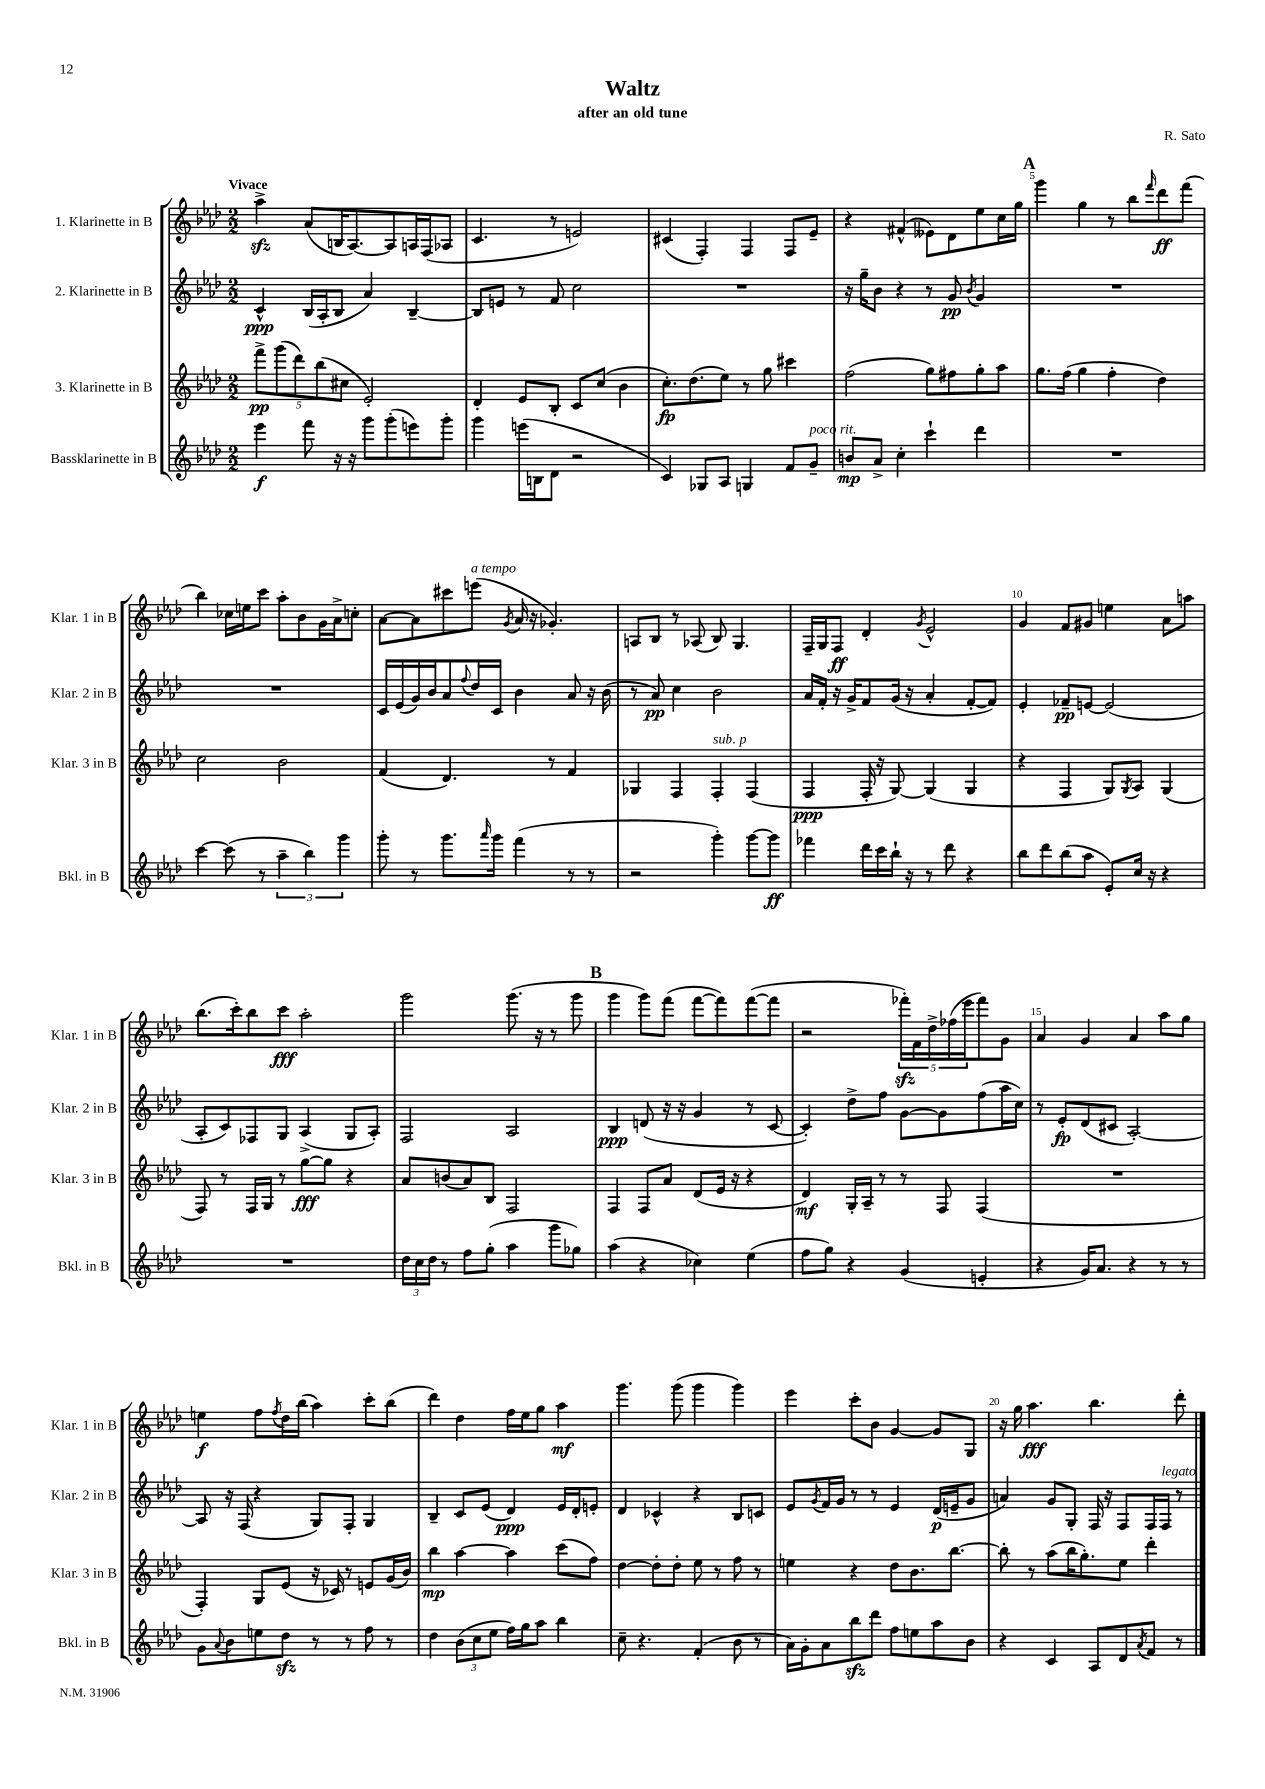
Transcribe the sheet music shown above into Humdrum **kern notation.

**kern	**dynam	**kern	**dynam	**kern	**dynam	**kern	**dynam
*part4	*part4	*part3	*part3	*part2	*part2	*part1	*part1
*staff4	*staff4	*staff3	*staff3	*staff2	*staff2	*staff1	*staff1
*I"Bassklarinette in B	*	*I"3. Klarinette in B	*	*I"2. Klarinette in B	*	*I"1. Klarinette in B	*
*I'Bkl. in B	*	*I'Klar. 3 in B	*	*I'Klar. 2 in B	*	*I'Klar. 1 in B	*
*clefG2	*	*clefG2	*	*clefG2	*	*clefG2	*
*k[b-e-a-d-]	*	*k[b-e-a-d-]	*	*k[b-e-a-d-]	*	*k[b-e-a-d-]	*
*M2/2	*	*M2/2	*	*M2/2	*	*M2/2	*
=1	=1	=1	=1	=1	=1	=1	=1
!	!	!	!	!	!	!LO:TX:a:B:t=Vivace	!
4eee-\	f	10fff^\L	pp	4c^^/	ppp	4aa-zz^\	.
.	.	(10ggg\	.	.	.	.	.
.	.	10ddd-\)	.	.	.	.	.
8fff\	.	.	.	(16B-/LL	.	(8a-/L	.
.	.	(10bb-\	.	.	.	.	.
.	.	.	.	16A-'/J	.	.	.
16r	.	.	.	8B-/J	.	16Bn/K	.
.	.	10cc#X\J	.	.	.	.	.
16r	.	.	.	.	.	[8.A-/)	.
8ggg\L	.	2e-'/)	.	4a-/)	.	.	.
(8ggg'\	.	.	.	.	.	8A-/]	.
8eeen\)	.	.	.	[4B-~/	.	16An/L	.
.	.	.	.	.	.	(16F/J	.
8ggg'\J	.	.	.	.	.	8A-X/J	.
=2	=2	=2	=2	=2	=2	=2	=2
4ggg\	.	4d-'/	.	8B-/L]	.	4.c/	.
.	.	.	.	8en/J	.	.	.
(16eeen\LL	.	8e-/L	.	8r	.	.	.
16Bn\J	.	.	.	.	.	.	.
8d-\J	.	8B-'/J	.	8f/	.	8r	.
2r	.	8c/L	.	2cc\	.	2en/)	.
.	.	(8cc/J	.	.	.	.	.
.	.	4b-\	.	.	.	.	.
=3	=3	=3	=3	=3	=3	=3	=3
4c/)	.	8.cc'\L)	fp	1r	.	(4c#X/	.
.	.	(8.dd-\	.	.	.	.	.
8G-X/L	.	.	.	.	.	4F'/)	.
8A-/J	.	8ee-\J)	.	.	.	.	.
4Gn/	.	8r	.	.	.	4F/	.
.	.	8gg\	.	.	.	.	.
8f/L	.	4ccc#X\	.	.	.	8F/L	.
!LO:TX:a:i:t=poco rit.	!	!	!	!	!	!	!
8g~/J	.	.	.	.	.	8e-~/J	.
=4	=4	=4	=4	=4	=4	=4	=4
8bn/L	mp	(2ff\	.	16r	.	4r	.
.	.	.	.	16gg~\KL	.	.	.
8a-^/J	.	.	.	8b-\J	.	.	.
4cc'\	.	.	.	4r	.	(4f#X^^/	.
4ccc`\	.	8gg\L)	.	8r	.	8e--X\L)	.
.	.	8ff#X\	.	8g/	pp	8d-\	.
.	.	.	.	8qb-/	.	.	.
4ddd-\	.	8gg'\	.	4g/	.	8ee-\	.
.	.	8aa-\J	.	.	.	16cc\L	.
.	.	.	.	.	.	16gg\JJ	.
!!LO:REH:place=s1:t=A
=5	=5	=5	=5	=5	=5	=5	=5
1r	.	8.gg\L	.	1r	.	4ggg\	.
.	.	(16ff\Jk	.	.	.	.	.
.	.	4gg\	.	.	.	4gg\	.
.	.	4ff'\	.	.	.	8r	.
.	.	.	.	.	.	8bb-\L	.
.	.	.	.	.	.	16qqfff/	.
.	.	4dd-\)	.	.	.	8ddd-\	ff
.	.	.	.	.	.	(8fff\J	.
!!LO:LB:g=z
=6	=6	=6	=6	=6	=6	=6	=6
[4ccc\	.	2cc\	.	1r	.	4bb-\)	.
(8ccc\]	.	.	.	.	.	16cc-X\LL	.
.	.	.	.	.	.	16een\J	.
8r	.	.	.	.	.	8ccc\J	.
6aa-~\	.	2b-\	.	.	.	8aa-'\L	.
.	.	.	.	.	.	8b-\	.
6bb-\)	.	.	.	.	.	.	.
.	.	.	.	.	.	16g\L	.
.	.	.	.	.	.	16a-^\J	.
6ggg\	.	.	.	.	.	.	.
.	.	.	.	.	.	8ccn'\J	.
=7	=7	=7	=7	=7	=7	=7	=7
8ggg'\	.	(4f/	.	16c/LL	.	[8a-\L	.
.	.	.	.	(16e-/	.	.	.
8r	.	.	.	16g/)	.	8a-\]	.
.	.	.	.	16b-/J	.	.	.
8.ggg\L	.	4.d-/)	.	8a-/	.	8ccc#X\	.
.	.	.	.	8qqff/	.	.	.
!	!	!	!	!	!	!LO:TX:a:i:t=a tempo	!
.	.	.	.	16dd-/L	.	(8eeen\J	.
16qqaaa-/	.	.	.	.	.	.	.
16ggg\Jk	.	.	.	16c/JJ	.	.	.
.	.	.	.	.	.	8qg/	.
(4fff\	.	.	.	4b-\	.	16a-/	.
.	.	.	.	.	.	16r	.
.	.	8r	.	.	.	4.g-X'/)	.
8r	.	4f/	.	8a-/	.	.	.
8r	.	.	.	16r	.	.	.
.	.	.	.	(16b-\	.	.	.
=8	=8	=8	=8	=8	=8	=8	=8
2r	.	4G-X/	.	8r	.	8An/L	.
.	.	.	.	8a-/)	pp	8B-/J	.
.	.	4F/	.	4cc\	.	8r	.
.	.	.	.	.	.	(8A-X/	.
!	!	!LO:TX:a:i:t=sub. p	!	!	!	!	!
4ggg'\)	.	4F'/	.	2b-\	.	8B-/)	.
.	.	.	.	.	.	4.G/	.
[8ggg\L	.	(4F/	.	.	.	.	.
8ggg\J]	ff	.	.	.	.	.	.
=9	=9	=9	=9	=9	=9	=9	=9
4fff-X\	.	4F/	ppp	16a-/LL	.	16F~/LL	.
.	.	.	.	16f'/JJ	.	16G/J	.
.	.	.	.	16r	.	8F/J	ff
.	.	.	.	16g^/KL	.	.	.
16ddd-\LL	.	16F'/	.	8f/	.	4d-'/	.
16ccc\	.	16r	.	.	.	.	.
16bb-`\JJ	.	[8G/)	.	(16g/Jk	.	.	.
16r	.	.	.	16r	.	.	.
.	.	.	.	.	.	8qg/	.
8r	.	(4G/]	.	4a-'/	.	2e-^^/	.
8ddd-\	.	.	.	.	.	.	.
4r	.	4G/	.	[8f'/L	.	.	.
.	.	.	.	8f/J])	.	.	.
=10	=10	=10	=10	=10	=10	=10	=10
8bb-\L	.	4r	.	4e-'/	.	4g/	.
8ddd-\	.	.	.	.	.	.	.
(8bb-\	.	4F/	.	8f-X~/L	pp	8f/L	.
8aa-\J	.	.	.	[8en/J	.	8g#X/J	.
8e-'/L)	.	8G/L)	.	(2e/]	.	4een\	.
.	.	8qG/	.	.	.	.	.
16cc/Jk	.	8A-/J	.	.	.	.	.
16r	.	.	.	.	.	.	.
4r	.	(4G/	.	.	.	8a-\L	.
.	.	.	.	.	.	8aan\J	.
!!LO:LB:g=z
=11	=11	=11	=11	=11	=11	=11	=11
1r	.	8F/)	.	8A-'/L	.	(8.bb-\L	.
.	.	8r	.	8c/)	.	.	.
.	.	.	.	.	.	16ccc'\k)	.
.	.	16F/LL	.	8F-X/	.	8bb-\	.
.	.	16G/JJ	.	.	.	.	.
.	.	8r	.	8G/J	.	8ccc\J	fff
.	.	[8gg\L	fff	(4A-^/	.	2aa-'\	.
.	.	8gg\J]	.	.	.	.	.
.	.	4r	.	8G/L	.	.	.
.	.	.	.	8A-'/J)	.	.	.
=12	=12	=12	=12	=12	=12	=12	=12
24dd-\LL	.	8a-/L	.	2F/	.	2ggg\	.
24cc\	.	.	.	.	.	.	.
24dd-\JJ	.	.	.	.	.	.	.
8r	.	(8bn/	.	.	.	.	.
8ff\L	.	8a-/)	.	.	.	.	.
(8gg'\J	.	8B-/J	.	.	.	.	.
4aa-\	.	2F/	.	2A-/	.	(8.ggg\	.
.	.	.	.	.	.	16r	.
8ggg\L	.	.	.	.	.	8r	.
8gg-X\J)	.	.	.	.	.	8ggg\	.
!!LO:REH:place=s1:t=B
=13	=13	=13	=13	=13	=13	=13	=13
(4aa-\	.	4F/	.	4B-/	ppp	4ggg\	.
4r	.	8F/L	.	(8dn/	.	8ggg\L)	.
.	.	8a-/J	.	16r	.	(8fff\J	.
.	.	.	.	16r	.	.	.
4cc-X\)	.	(8d-/L	.	4g/	.	[8fff\L	.
.	.	16e-/Jk	.	.	.	8fff\])	.
.	.	16r	.	.	.	.	.
(4ee-\	.	4r	.	8r	.	([8fff\	.
.	.	.	.	[8c/	.	8fff\J]	.
=14	=14	=14	=14	=14	=14	=14	=14
8ff\L	.	4d-/)	mf	4c'/])	.	2r	.
8gg\J)	.	.	.	.	.	.	.
4r	.	16G'/LL	.	8dd-^\L	.	.	.
.	.	16A-~/JJ	.	.	.	.	.
.	.	8r	.	8ff\J	.	.	.
(4g/	.	8r	.	[8g\L	.	20fff-Xzz'\LL)	.
.	.	.	.	.	.	20f\	.
.	.	.	.	.	.	20dd-^\	.
.	.	8F/	.	8g\]	.	.	.
.	.	.	.	.	.	(20ff-X\	.
.	.	.	.	.	.	20eee-\J	.
4en'/	.	(4F/	.	(8ff\	.	8fff-\)	.
.	.	.	.	16aa-\L	.	8g\J	.
.	.	.	.	16cc\JJ)	.	.	.
=15	=15	=15	=15	=15	=15	=15	=15
4r	.	1r	.	8r	.	4a-/	.
.	.	.	.	8e-'/L	fp	.	.
16g/KL)	.	.	.	(8d-/	.	4g/	.
8.a-/J	.	.	.	.	.	.	.
.	.	.	.	8c#X/J	.	.	.
4r	.	.	.	[2A-'/)	.	4a-/	.
8r	.	.	.	.	.	8aa-\L	.
8r	.	.	.	.	.	8gg\J	.
!!LO:LB:g=z
=16	=16	=16	=16	=16	=16	=16	=16
8g\L	.	4F'/)	.	8A-/]	.	4een\	f
8qqa-/	.	.	.	.	.	.	.
8b-\	.	.	.	16r	.	.	.
.	.	.	.	(16F/	.	.	.
8een\	.	8G/L	.	4r	.	8ff\L	.
.	.	.	.	.	.	8qff/	.
8dd-zz\J	.	(8e-/J	.	.	.	16dd-\L	.
.	.	.	.	.	.	(16bb-\JJ	.
8r	.	16r	.	8G/L)	.	4aa-\)	.
.	.	16c-X/)	.	.	.	.	.
8r	.	8r	.	8F'/J	.	.	.
8ff\	.	8en/L	.	4G/	.	8ccc'\L	.
8r	.	(16g/L	.	.	.	(8bb-\J	.
.	.	16b-/JJ)	.	.	.	.	.
=17	=17	=17	=17	=17	=17	=17	=17
4dd-\	.	4bb-\	mp	4B-~/	.	4ddd-\)	.
(12b-\L	.	[4aa-\	.	8c/L	.	4dd-\	.
12cc\	.	.	.	.	.	.	.
.	.	.	.	(8e-/J	.	.	.
12ee-\J	.	.	.	.	.	.	.
16ff\LL)	.	4aa-\]	.	4d-/)	ppp	16ff\LL	.
16gg\J	.	.	.	.	.	16ee-\J	.
8aa-\J	.	.	.	.	.	8gg\J	.
4bb-\	.	(8ccc\L	.	16e-/LL	.	4aa-\	mf
.	.	.	.	16d-'/J	.	.	.
.	.	8ff\J)	.	8en'/J	.	.	.
=18	=18	=18	=18	=18	=18	=18	=18
8cc~\	.	[4dd-\	.	4d-/	.	4.ggg\	.
4.r	.	.	.	.	.	.	.
.	.	8dd-'\L]	.	4c-X^^/	.	.	.
.	.	8dd-'\J	.	.	.	(8ggg\	.
(4f'/	.	8ee-\	.	4r	.	4ggg\	.
.	.	8r	.	.	.	.	.
8b-\	.	8ff\	.	8B-/L	.	4ggg\)	.
8r	.	8r	.	8cn/J	.	.	.
=19	=19	=19	=19	=19	=19	=19	=19
16a-\LL)	.	4een\	.	8e-/L	.	4eee-\	.
16g'\J	.	.	.	.	.	.	.
.	.	.	.	8qg/	.	.	.
8a-\	.	.	.	16f/L	.	.	.
.	.	.	.	16g/JJ	.	.	.
8bb-zz\	.	4r	.	8r	.	8ccc'\L	.
8ddd-\J	.	.	.	8r	.	8b-\J	.
8ff\L	.	8dd-\L	.	4e-/	.	[4g/	.
8een\	.	8.b-\	.	.	.	.	.
8aa-\	.	.	.	(16d-/LL	p	8g/L]	.
.	.	[8.bb-\J	.	16en~/J	.	.	.
8b-\J	.	.	.	8g/J	.	8G/J	.
=20	=20	=20	=20	=20	=20	=20	=20
4r	.	8bb-'\]	.	4an/)	.	16r	.
.	.	.	.	.	.	16gg\	.
.	.	8r	.	.	.	4.aa-\	fff
4c/	.	(8aa-\L	.	8g/L	.	.	.
.	.	16bb-\K	.	8G'/J	.	.	.
.	.	8.gg'\)	.	.	.	.	.
8A-/L	.	.	.	16F/	.	4.bb-\	.
.	.	.	.	16r	.	.	.
8d-/	.	8ee-\J	.	8F/L	.	.	.
8qa-/	.	.	.	.	.	.	.
8f/J	.	4ddd-'\	.	16F/L	.	.	.
!	!	!	!	!LO:TX:a:i:t=legato	!	!	!
.	.	.	.	16F/JJ	.	.	.
8r	.	.	.	8r	.	8ddd-'\	.
==	==	==	==	==	==	==	==
*-	*-	*-	*-	*-	*-	*-	*-
